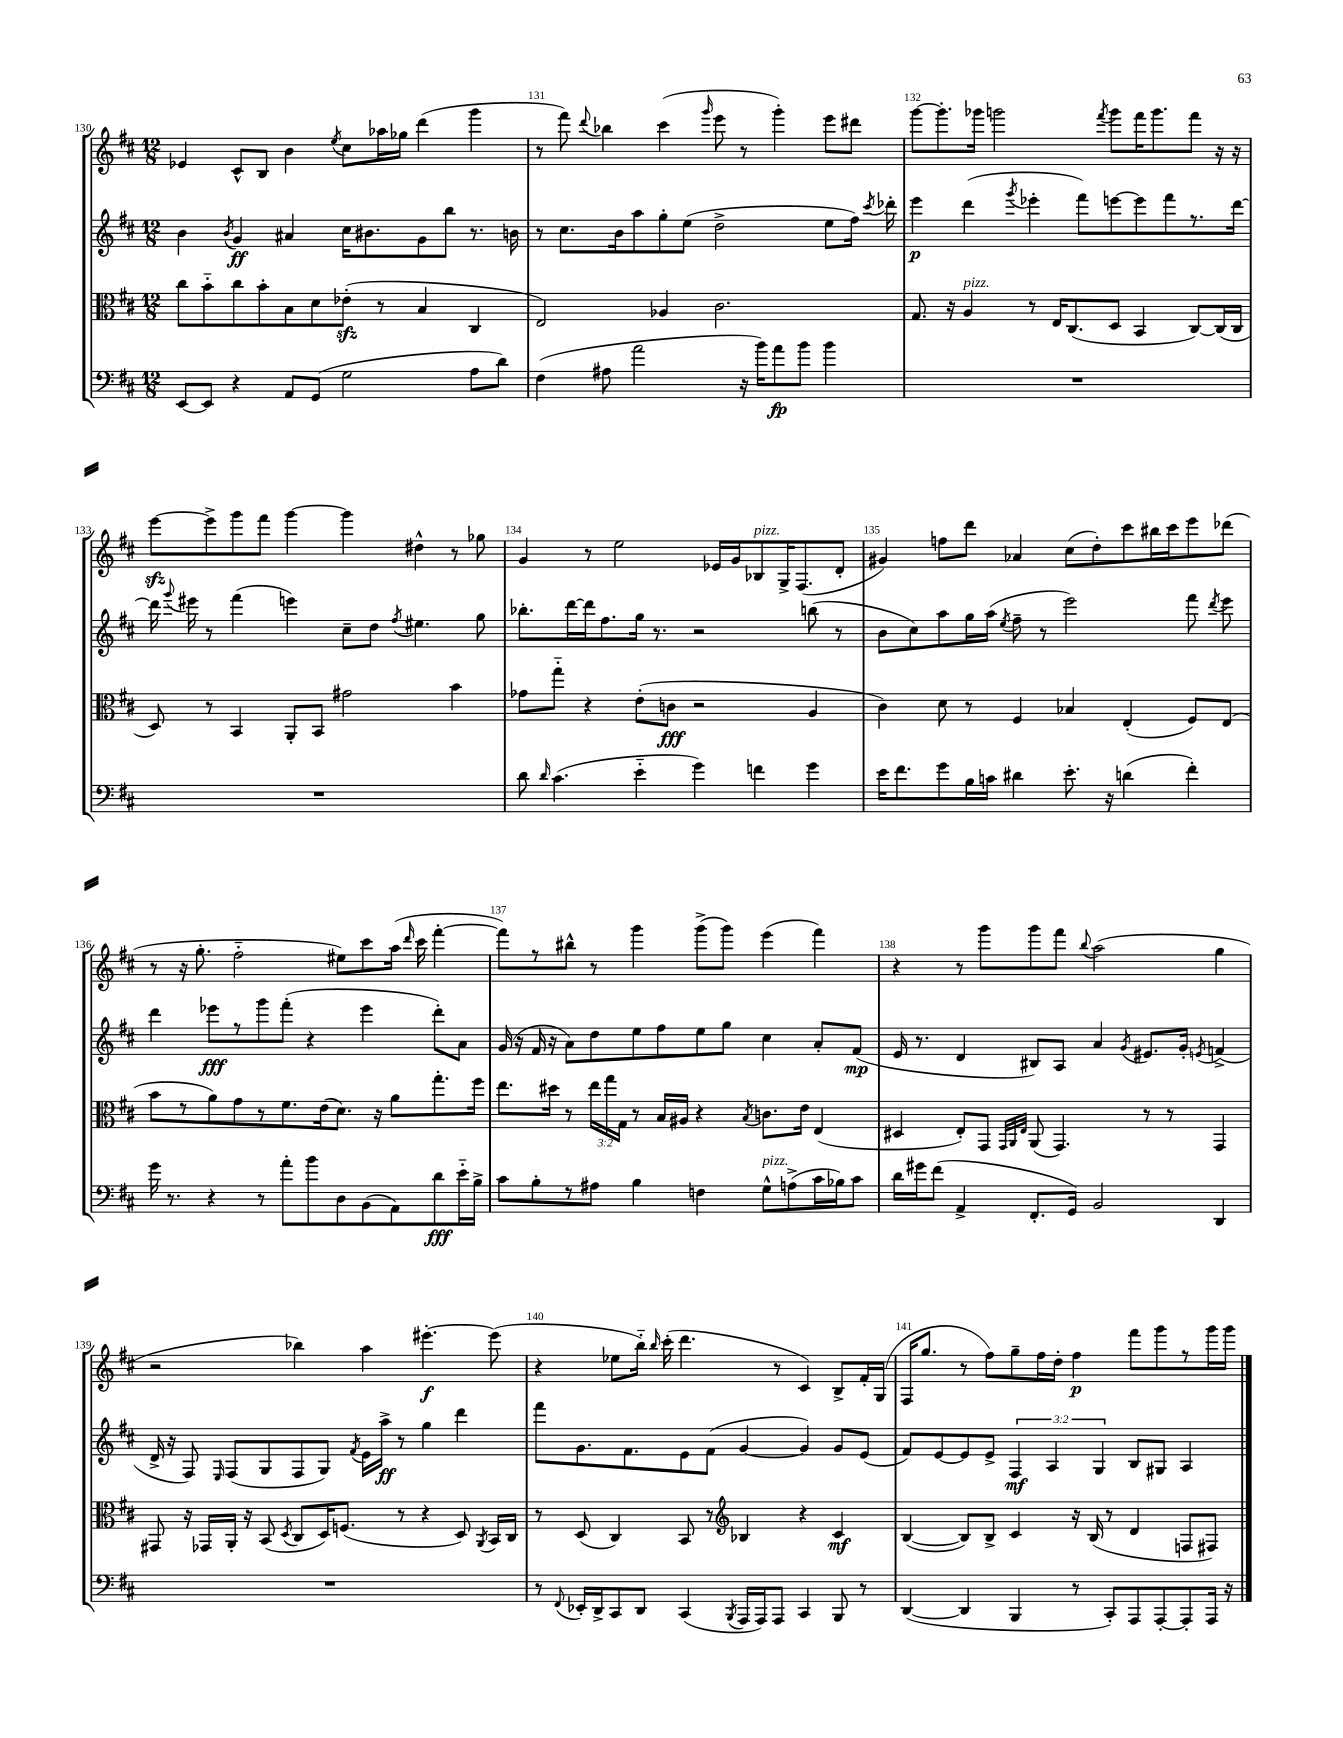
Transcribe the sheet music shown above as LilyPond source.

<<
\new StaffGroup <<
\new Staff = "s0" {
    \clef treble \key d \major \numericTimeSignature \time 12/8
    \autoBeamOff ees'4 cis'8[-^ b8] b'4 \acciaccatura { e''8 } cis''8[ aes''16 ges''16] d'''4( g'''4 |
    r8 fis'''8) \appoggiatura { d'''8 } bes''4 cis'''4( \grace { g'''16 } e'''8 r8 g'''4-.) e'''8[ dis'''8] |
    g'''8[~ g'''8.-. ges'''16] g'''2 \acciaccatura { fis'''8 } g'''8[ fis'''16 g'''8. fis'''8] r16 r16 |
    e'''8[~\sfz e'''8-> g'''8 fis'''8] g'''4~ g'''4 dis''4-^ r8 ges''8 |
    g'4 r8 e''2 ees'16[ g'16 bes8^\markup { \italic "pizz." } g16-> fis8.( d'8]-. |
    gis'4) f''8[ d'''8] aes'4 cis''8[( d''8-.) cis'''8 bis''16 cis'''16 e'''8 des'''8]( |
    r8 r16 g''8.-. fis''2-_ eis''8[) cis'''8 a''16]( \grace { d'''16 } cis'''16 fis'''4~-. |
    fis'''8[) r8 bis''8]-^ r8 g'''4 g'''8[->( g'''8]) e'''4( fis'''4) |
    r4 r8 g'''8[ g'''8 fis'''8] \appoggiatura { b''8 } a''2( g''4 |
    r2 bes''4) a''4 eis'''4.~-.\f eis'''8( |
    r4 ees''8[ b''16]-_) \grace { b''16 } cis'''16-.( d'''4. r8 cis'4) b8[-> fis'16-. g16]( |
    fis16[ g''8.] r8 fis''8[) g''8-- fis''16 d''16]-. fis''4\p fis'''8[ g'''8 r8 g'''16 g'''16] \bar "|." |
}
\new Staff = "s1" {
    \clef treble \key d \major \numericTimeSignature \time 12/8 \override Staff.TupletNumber.text = #tuplet-number::calc-fraction-text
    \autoBeamOff b'4 \acciaccatura { b'8 } g'4\ff ais'4 cis''16[ bis'8. g'8 b''8] r8. b'16 |
    r8 cis''8.[ b'16 a''8 g''8-. e''8]( d''2-> e''8[ fis''16]) \acciaccatura { cis'''8 } des'''16-. |
    e'''4\p d'''4( \acciaccatura { g'''8 } ees'''4-. fis'''8[) e'''8~ e'''8 fis'''8 r8. d'''16]~ |
    d'''16 \appoggiatura { g'''8 } eis'''16 r8 fis'''4( e'''4) cis''8[-- d''8] \acciaccatura { fis''8 } eis''4. g''8 |
    bes''8.[-. d'''16~ d'''16 fis''8. g''16] r8. r2 b''8( r8 |
    b'8[ cis''8) a''8 g''16 a''16]( \acciaccatura { e''8 } fis''8-- r8 e'''2) fis'''8 \acciaccatura { d'''8 } e'''8 |
    d'''4 ees'''8[\fff r8 g'''8 fis'''8]-.( r4 ees'''4 d'''8[-.) a'8] |
    g'16( r16 fis'16 r16 a'8[) d''8 e''8 fis''8 e''8 g''8] cis''4 a'8[-. fis'8]\mp( |
    e'16 r8. d'4 bis8[) a8] a'4 \acciaccatura { g'8 } eis'8.[ g'16]-. \acciaccatura { e'8 } f'4->( |
    d'16-> r16 fis8) \grace { e16 } fis8[( g8 fis8 g8]) \acciaccatura { fis'8 } e'16[ a''16]->\ff r8 g''4 d'''4 |
    fis'''8[ g'8. fis'8. e'8 fis'8]( g'4~ g'4) g'8[ e'8]( |
    fis'8[) e'8~ e'8 e'8]-> \tuplet 3/2 { fis4\mf a4 g4 } b8[ gis8] a4 \bar "|." |
}
\new Staff = "s2" {
    \clef alto \key d \major \numericTimeSignature \time 12/8 \override Staff.TupletNumber.text = #tuplet-number::calc-fraction-text
    \autoBeamOff cis''8[ b'8-_ cis''8 b'8-. b8 d'8 ees'8]-.\sfz( r8 b4 cis4 |
    e2) aes4 cis'2. |
    g8. r16 a4^\markup { \italic "pizz." } r8 e16[ cis8.( d8] b,4 cis8[~) cis16( cis16] |
    d8) r8 b,4 a,8[-. b,8] gis'2 b'4 |
    ges'8[ g''8]-_ r4 e'8[-.( c'8]\fff r2 a4 |
    cis'4) d'8 r8 fis4 bes4 e4-.( fis8[) e8]( |
    b'8[ r8 a'8) g'8 r8 fis'8. e'16( d'8.]) r16 a'8[ g''8.-. fis''16] |
    e''8.[ dis''16] r8 \tuplet 3/2 { e''16[ g''16 g16] } r8 b16[ ais16] r4 \acciaccatura { b8 } c'8.[ e'16] e4( |
    dis4 e8[-.) g,8] \grace { g,32[ a,32 e32] } a,8( g,4.) r8 r8 g,4 |
    gis,8 r16 ges,16[ a,16]-. r16 b,8( \acciaccatura { d8 } cis8[ d16) f8.]( r8 r4 d8) \acciaccatura { a,8 } b,16[ cis16] |
    r8 d8( cis4) b,8 r8 \clef treble bes4 r4 cis'4\mf |
    b4~( b8[) b8]-> cis'4 r16 b16( r8 d'4 f8[ fis8]) \bar "|." |
}
\new Staff = "s3" {
    \clef bass \key d \major \numericTimeSignature \time 12/8
    \autoBeamOff e,8[~ e,8] r4 a,8[ g,8]( g2 a8[ d'8]) |
    fis4( ais8 a'2 r16 b'16[) a'8\fp b'8] b'4 |
    R1. |
    R1. |
    d'8 \grace { d'16 } cis'4.( e'4-_ g'4) f'4 g'4 |
    e'16[ fis'8. g'8 b16 c'16] dis'4 e'8.-. r16 d'4( fis'4-.) |
    g'16 r8. r4 r8 a'8[-. b'8 d8 b,8( a,8) d'8\fff e'16-_ b16]-> |
    cis'8[ b8-. r8 ais8] b4 f4 g8[-^^\markup { \italic "pizz." } a8->( cis'16 bes16) cis'8] |
    d'16[ gis'16 fis'8]( a,4-> fis,8.[-. g,16]) b,2 d,4 |
    R1. |
    r8 \appoggiatura { fis,8 } ees,16[-. d,16-> cis,8 d,8] cis,4( \acciaccatura { b,,8 } a,,16[ a,,16) a,,8] cis,4 b,,8 r8 |
    d,4~( d,4 b,,4 r8 cis,8[-.) a,,8 a,,8~-. a,,8-. a,,16] r16 \bar "|." |
}
>>
>>
\layout { \context { \Score currentBarNumber = #130 \override BarNumber.break-visibility = ##(#f #t #t) barNumberVisibility = #all-bar-numbers-visible } }
